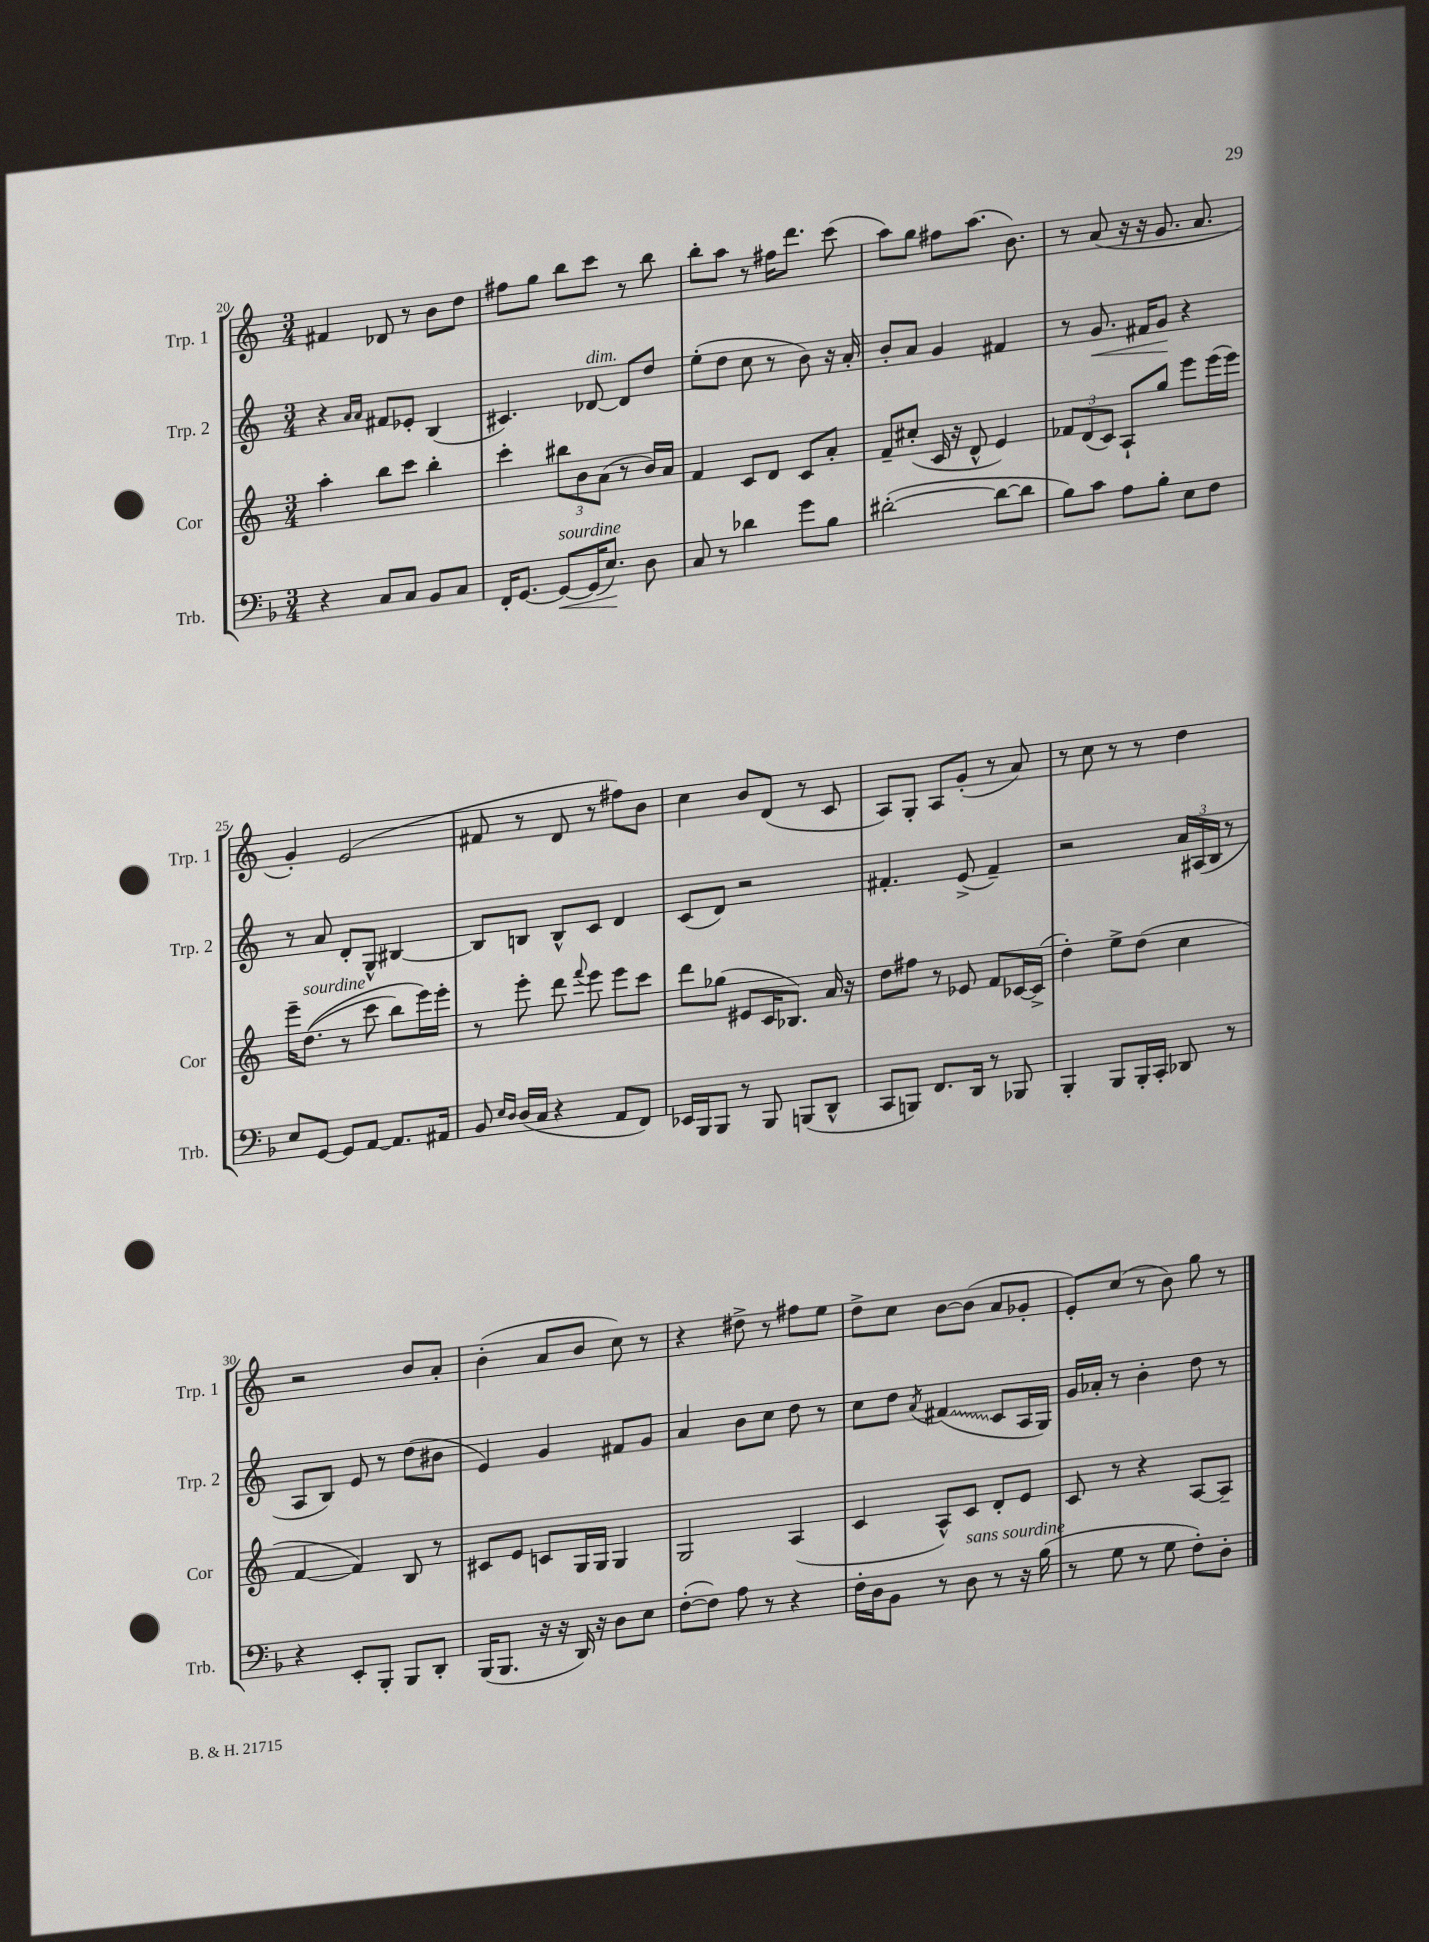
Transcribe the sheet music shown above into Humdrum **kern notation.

**kern	**kern	**kern	**kern
*staff4	*staff3	*staff2	*staff1
*clefF4	*clefG2	*clefG2	*clefG2
*k[b-]	*k[]	*k[]	*k[]
*M3/4	*M3/4	*M3/4	*M3/4
4r	4aa'	4r	4f#
.	.	16qqa	.
.	.	16qqa	.
8C	8bb	8f#	8d-
8C	8ccc	8e-'	8r
8BB-	4bb'	(4B	8b
8C	.	.	8dd
=	=	=	=
16FF'	4ccc'	4.c#)	8ff#
[8.GG	.	.	.
.	.	.	8gg
8GG_	12bb#	.	8bb
.	12b	.	.
(16GG]	.	[8d-	8ccc
.	(12a	.	.
8.E)	.	.	.
.	8r	8d-]	8r
8D	16b)	8dd	8bb
.	16a	.	.
=	=	=	=
8C	4f	(8ee'	8bb'
8r	.	8dd	8aa
4d-	8c	8cc	8r
.	8d	8r	16ff#
.	.	.	8.ddd
8g	8c	8b)	.
8B-	8a'	16r	(8ccc
.	.	16a'	.
=	=	=	=
([2d#'	8f~	8b'	8aa)
.	(8cc#'	8a	8gg
.	16c	4g	8ff#
.	16r	.	.
.	8d^^	.	(8.aa
8d#_	4e)	4f#	.
.	.	.	8.b)
8d#]	.	.	.
=	=	=	=
8B-)	12f-	8r	8r
.	(12d	.	.
8c	.	8.g	(8a
.	12c)	.	.
8A	8A`	.	16r
.	.	16f#	16r
8B-'	8gg	8g	8.g
8E	8eee	4r	.
.	.	.	8.a
8F	(16eee	.	.
.	16eee)	.	.
=	=	=	=
8E	16eee~	8r	4g')
.	&((8.dd	.	.
[8GG	.	8a	.
8GG]	8r	8d'	(2e
[8AA	8ccc	8G^^	.
8.AA]	8bb)	[4B#	.
.	16eee&)	.	.
16AA#	16eee'	.	.
=	=	=	=
8BB-	8r	8B#]	8f#
16qqE	.	.	.
16qqD	.	.	.
(16D	8eee'	8B	8r
16C	.	.	.
4r	8ddd	8B^^	8d
.	8qqfff	.	.
.	8eee	8c	8r
8AA	8eee	4d	8ff#)
8FF)	8ccc	.	8b
=	=	=	=
16EE-	8ddd	(8c	4cc
16BBB-	.	.	.
8BBB-	(8gg-	8d)	.
8r	8e#	2r	8b
8BBB-	16c	.	(8d
.	8.B-)	.	.
(8BBB	.	.	8r
8DD^^	16a	.	8c
.	16r	.	.
=	=	=	=
8CC	8dd	4.f#'	8A)
8BBB)	8ff#	.	8G'
8.FF	8r	.	8A
.	8e-	(8e^	(8g'
16DD	.	.	.
8r	8f	4f#~)	8r
8BBB-	[16c-	.	8a)
.	(16c-^]	.	.
=	=	=	=
4BBB-'	4dd')	2r	8r
.	.	.	8cc
8BBB-	8ee^	.	8r
16BBB-'	(8dd	.	8r
16CC'	.	.	.
8DD-	4cc	24a	4dd
.	.	(24A#	.
.	.	24B	.
8r	.	8r	.
=	=	=	=
4r	[4f	8A	2r
.	.	8B)	.
8EE'	4f])	8e	.
8BBB-'	.	8r	.
8BBB-	8B	(8dd	8b
8DD'	8r	8b#	8a'
=	=	=	=
(16BBB-	8c#	4e)	(4b'
8.BBB-	.	.	.
.	8e	.	.
16r	8c	4g	8a
16r	.	.	.
16DD)	16G	.	8b
16r	16G	.	.
8D	4G	8f#	8cc)
8E	.	8g	8r
=	=	=	=
([8F'	2G	4a	4r
8F])	.	.	.
8A	.	8b	8dd#^
8r	.	8cc	8r
4r	(4A	8dd	8ff#
.	.	8r	8ee
=	=	=	=
16F'	4c	8cc	8dd^
16D	.	.	.
8BB-	.	8dd	8cc
.	.	8qa	.
8r	8A^^)	(4f#	[8b
8D	8c	.	(8b]
8r	8d'	8c	8a
16r	8e	16A	8g-'
(16B-	.	16G)	.
=	=	=	=
8r	8c	16g	8e')
.	.	16a-'	.
8G	8r	8r	(8cc
8r	4r	4b'	8r
8G	.	.	8b)
8F')	[8A	8dd	8gg
8D'	8A~]	8r	8r
==	==	==	==
*-	*-	*-	*-
